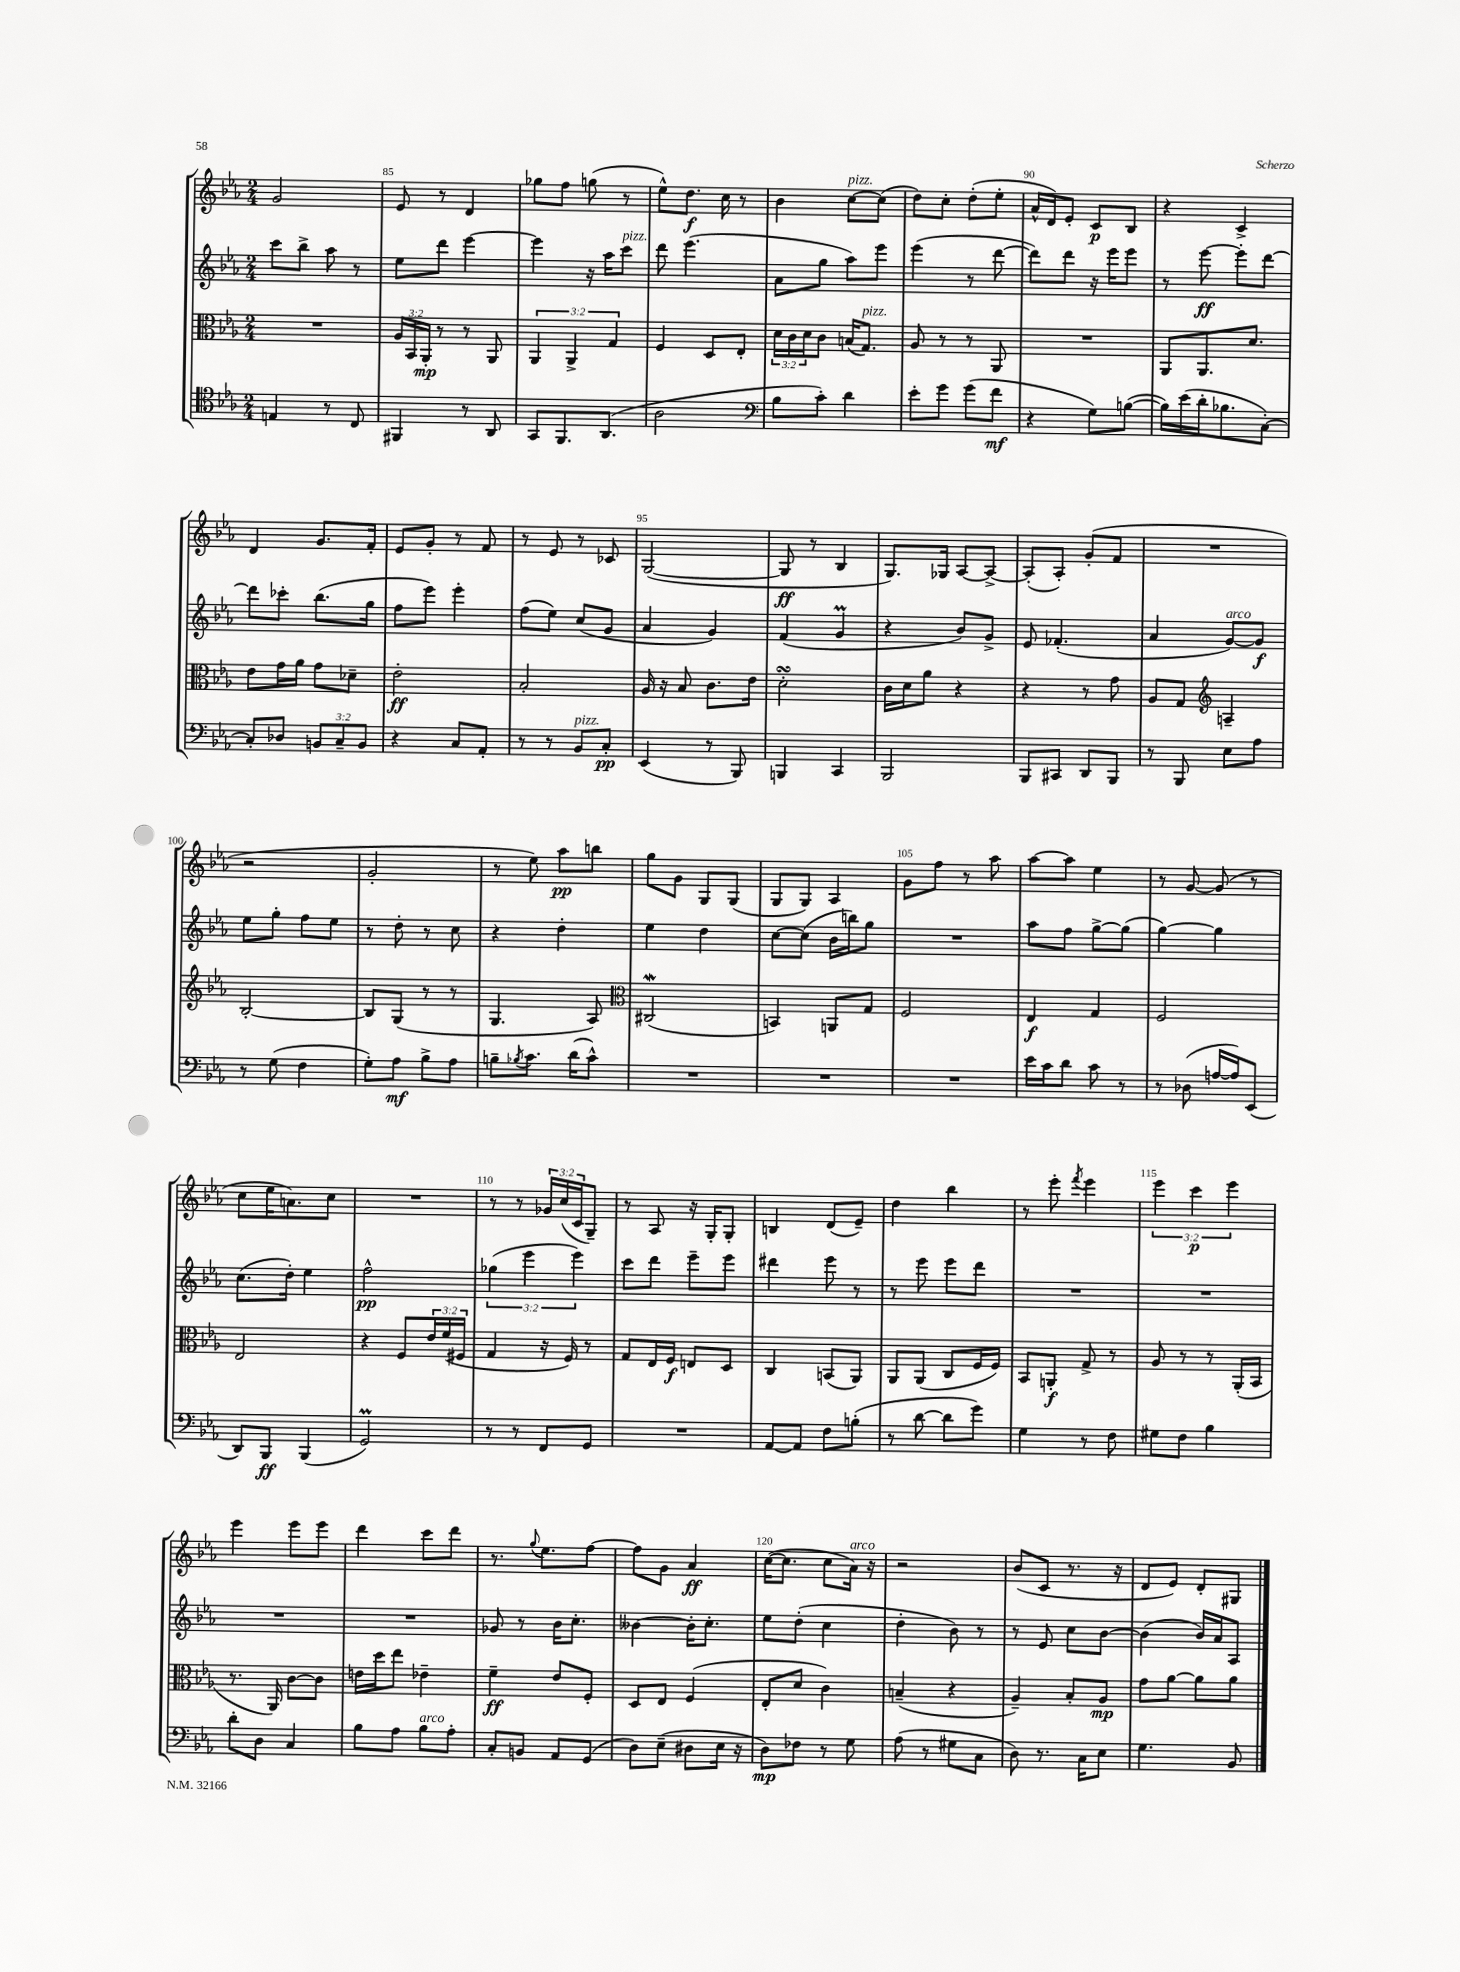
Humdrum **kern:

**kern	**kern	**kern	**kern
*staff4	*staff3	*staff2	*staff1
*clefC4	*clefC3	*clefG2	*clefG2
*k[b-e-a-]	*k[b-e-a-]	*k[b-e-a-]	*k[b-e-a-]
*M2/4	*M2/4	*M2/4	*M2/4
4E	2r	8ccc	2g
.	.	8bb-^	.
8r	.	8aa-	.
8C	.	8r	.
=	=	=	=
4FF#	24A-	8ee-	8e-
.	24BB-	.	.
.	24AA-'	.	.
.	8r	8ddd	8r
8r	8r	[4eee-	4d
8AA-	8AA-	.	.
=	=	=	=
8GG	6AA-	4eee-]	8gg-
8.FF	.	.	8ff
.	6AA-^	.	.
.	.	16r	(8gg
(8.AA-	.	16aa-	.
.	6G	.	.
.	.	8ccc	8r
=	=	=	=
2A-	4F	8ddd	8ee-^^)
.	.	(4.eee-	8.dd
.	8D	.	.
.	.	.	16cc
.	8E-'	.	8r
=	=	=	=
*clefF4	*	*	*
8B-	24d	8a-	4b-
.	24c	.	.
.	24d	.	.
8c')	8c	8gg	.
4d	(16B	8aa-)	[8cc
.	8.G)	.	.
.	.	8eee-	(8cc]
=	=	=	=
8e-'	8A-	(4eee-	8dd)
8g	8r	.	8cc'
(8g	8r	8r	(8dd'
8f	8AA-	[8ddd	8ee-'
=	=	=	=
4r	2r	8ddd])	16a-^^
.	.	.	16d)
.	.	8ddd	8e-'
8G)	.	16r	8c
.	.	16eee-	.
([8B	.	8eee-	8B-
=	=	=	=
16B])	8AA-	8r	4r
(16e-	.	.	.
16d'	8.AA-	[8eee-	.
8.B-	.	.	.
.	.	8eee-']	4c^
.	8.d	.	.
[8C')	.	[8ddd	.
=	=	=	=
8C']	8e-	8ddd]	4d
8D-	16g	8ccc-'	.
.	16a-	.	.
12BB	8g	(8.bb-	8.g
12C~	.	.	.
.	8d-~	.	.
12BB	.	.	.
.	.	16gg	16f'
=	=	=	=
4r	2e-'	8ff	8e-
.	.	8eee-)	8g'
8C	.	4eee-'	8r
8AA-'	.	.	8f
=	=	=	=
8r	2B-'	(8ff	8r
8r	.	8ee-)	8e-
8BB-	.	(8cc	8r
8C'	.	8g	8c-
=	=	=	=
(4EE-	16A-	4a-	([2G
.	16r	.	.
.	8B-	.	.
8r	8.c	4g)	.
8BBB-)	.	.	.
.	16e-	.	.
=	=	=	=
4BBB	2d'	(4f	8G]
.	.	.	8r
4CC	.	4g	4B-
=	=	=	=
2BBB-	16c	4r	8.G)
.	16d	.	.
.	8a-	.	.
.	.	.	16G-
.	4r	8b-)	[8A-
.	.	8g^	8A-^_
=	=	=	=
8BBB-	4r	8e-	(8A-']
8CC#	.	(4.f-'	8A-')
8DD	8r	.	(8g'
8BBB-	8g	.	8f
=	=	=	=
8r	8A-	4a-	2r
8BBB-	8G	.	.
*	*clefG2	*	*
8E-	4A~	[8g)	.
8A-	.	8g]	.
=	=	=	=
8r	[2B-'	8ee-	2r
(8G	.	8gg'	.
4F	.	8ff	.
.	.	8ee-	.
=	=	=	=
8G')	8B-]	8r	2g'
8A-	(8G	8dd'	.
8B-^	8r	8r	.
8A-	8r	8cc	.
=	=	=	=
8B~	4.G	4r	8r
8qB-	.	.	.
8.c	.	.	8ee-)
.	.	4dd'	8aa-
(16d	.	.	.
8c^^)	8A-)	.	8bb
=	=	=	=
*	*clefC3	*	*
2r	(2C#	4ee-	8gg
.	.	.	8g
.	.	4dd	8G
.	.	.	(8G
=	=	=	=
2r	4BB)	[8cc	8G
.	.	(8cc]	8G)
.	8AA	16b-	4A-
.	.	16bb)	.
.	8G	8gg	.
=	=	=	=
2r	2F	2r	8g
.	.	.	8ff
.	.	.	8r
.	.	.	8aa-
=	=	=	=
16e-	4E-	8aa-	[8aa-
16c	.	.	.
8d	.	8ff	8aa-]
8c	4G	[8gg^	4ee-
8r	.	(8gg]	.
=	=	=	=
8r	2F	[4gg)	8r
(8D-	.	.	[8g
[16A	.	4gg]	(8g]
16A])	.	.	.
(8EE-	.	.	8r
=	=	=	=
8DD)	2E-	(8.cc	8cc
8BBB-	.	.	16ee-
.	.	16dd')	8.a)
(4BBB-	.	4ee-	.
.	.	.	8cc
=	=	=	=
2GG)	4r	2ff^^	2r
.	8F	.	.
.	24e-	.	.
.	(24f	.	.
.	24F#	.	.
=	=	=	=
8r	4G	(6gg-	8r
8r	.	.	8r
.	.	6eee-	.
8FF	16r	.	24g-
.	.	.	(24cc
.	16F)	.	.
.	.	6eee-)	24c
8GG	8r	.	8G~)
=	=	=	=
2r	8G	8ccc	8r
.	16E-	8ddd	8A-
.	16F	.	.
.	8E	8eee-~	16r
.	.	.	16G'
.	8D	8eee-	8G'
=	=	=	=
[8AA-	4C	4ddd#	4B
8AA-]	.	.	.
8F	(8BB	8eee-	(8d
(8B'	8AA-)	8r	8e-~)
=	=	=	=
8r	8AA-	8r	4dd
[8d	(8AA-	8eee-	.
8d]	8C	8eee-	4bb-
8g)	16F	8ddd	.
.	16F)	.	.
=	=	=	=
4G	8BB-	2r	8r
.	8AA'	.	8eee-'
.	.	.	8qfff
8r	8G^	.	4eee-
8F	8r	.	.
=	=	=	=
8G#	8A-	2r	6eee-
8F	8r	.	.
.	.	.	6ccc
4B-	8r	.	.
.	.	.	6eee-
.	(16AA-'	.	.
.	16BB-	.	.
=	=	=	=
8d'	8.r	2r	4eee-
8D	.	.	.
.	16AA-)	.	.
4C	[8c	.	8eee-
.	8c]	.	8eee-
=	=	=	=
8B-	16e	2r	4ddd
.	16dd	.	.
8A-	8ee-	.	.
8B-	4e-~	.	8ccc
8A-'	.	.	8ddd
=	=	=	=
8C'	4f~	8g-	8.r
8BB	.	8r	.
.	.	.	8qqgg
.	.	.	8.ee-
8AA-	8e-	16b-	.
.	.	8.cc'	.
(8GG	8F'	.	[8ff
=	=	=	=
8D)	8D	[4b--	8ff]
(8E-~	8E-	.	8g
8D#	(4F	16b--']	4a-
.	.	8.cc'	.
16E-	.	.	.
16r	.	.	.
=	=	=	=
8D)	8E-'	8ee-	([16cc
.	.	.	8.cc]
8F-	8d	(8dd'	.
8r	4c)	4cc	8cc
8G	.	.	16a-)
.	.	.	16r
=	=	=	=
(8A-	(4B~	4dd'	2r
8r	.	.	.
8G#	4r	8b-)	.
8C	.	8r	.
=	=	=	=
8D)	4A-~)	8r	(8b-
8.r	.	8e-	8c
.	8B-'	8cc	8.r
16C	.	.	.
8E-	8A-	[8b-	.
.	.	.	16r
=	=	=	=
4.G	8g	(4b-]	8d
.	[8a-	.	8e-)
.	8a-]	16b-)	8d'
.	.	16a-	.
8BB-	8a-	8A-	8G#
==	==	==	==
*-	*-	*-	*-
